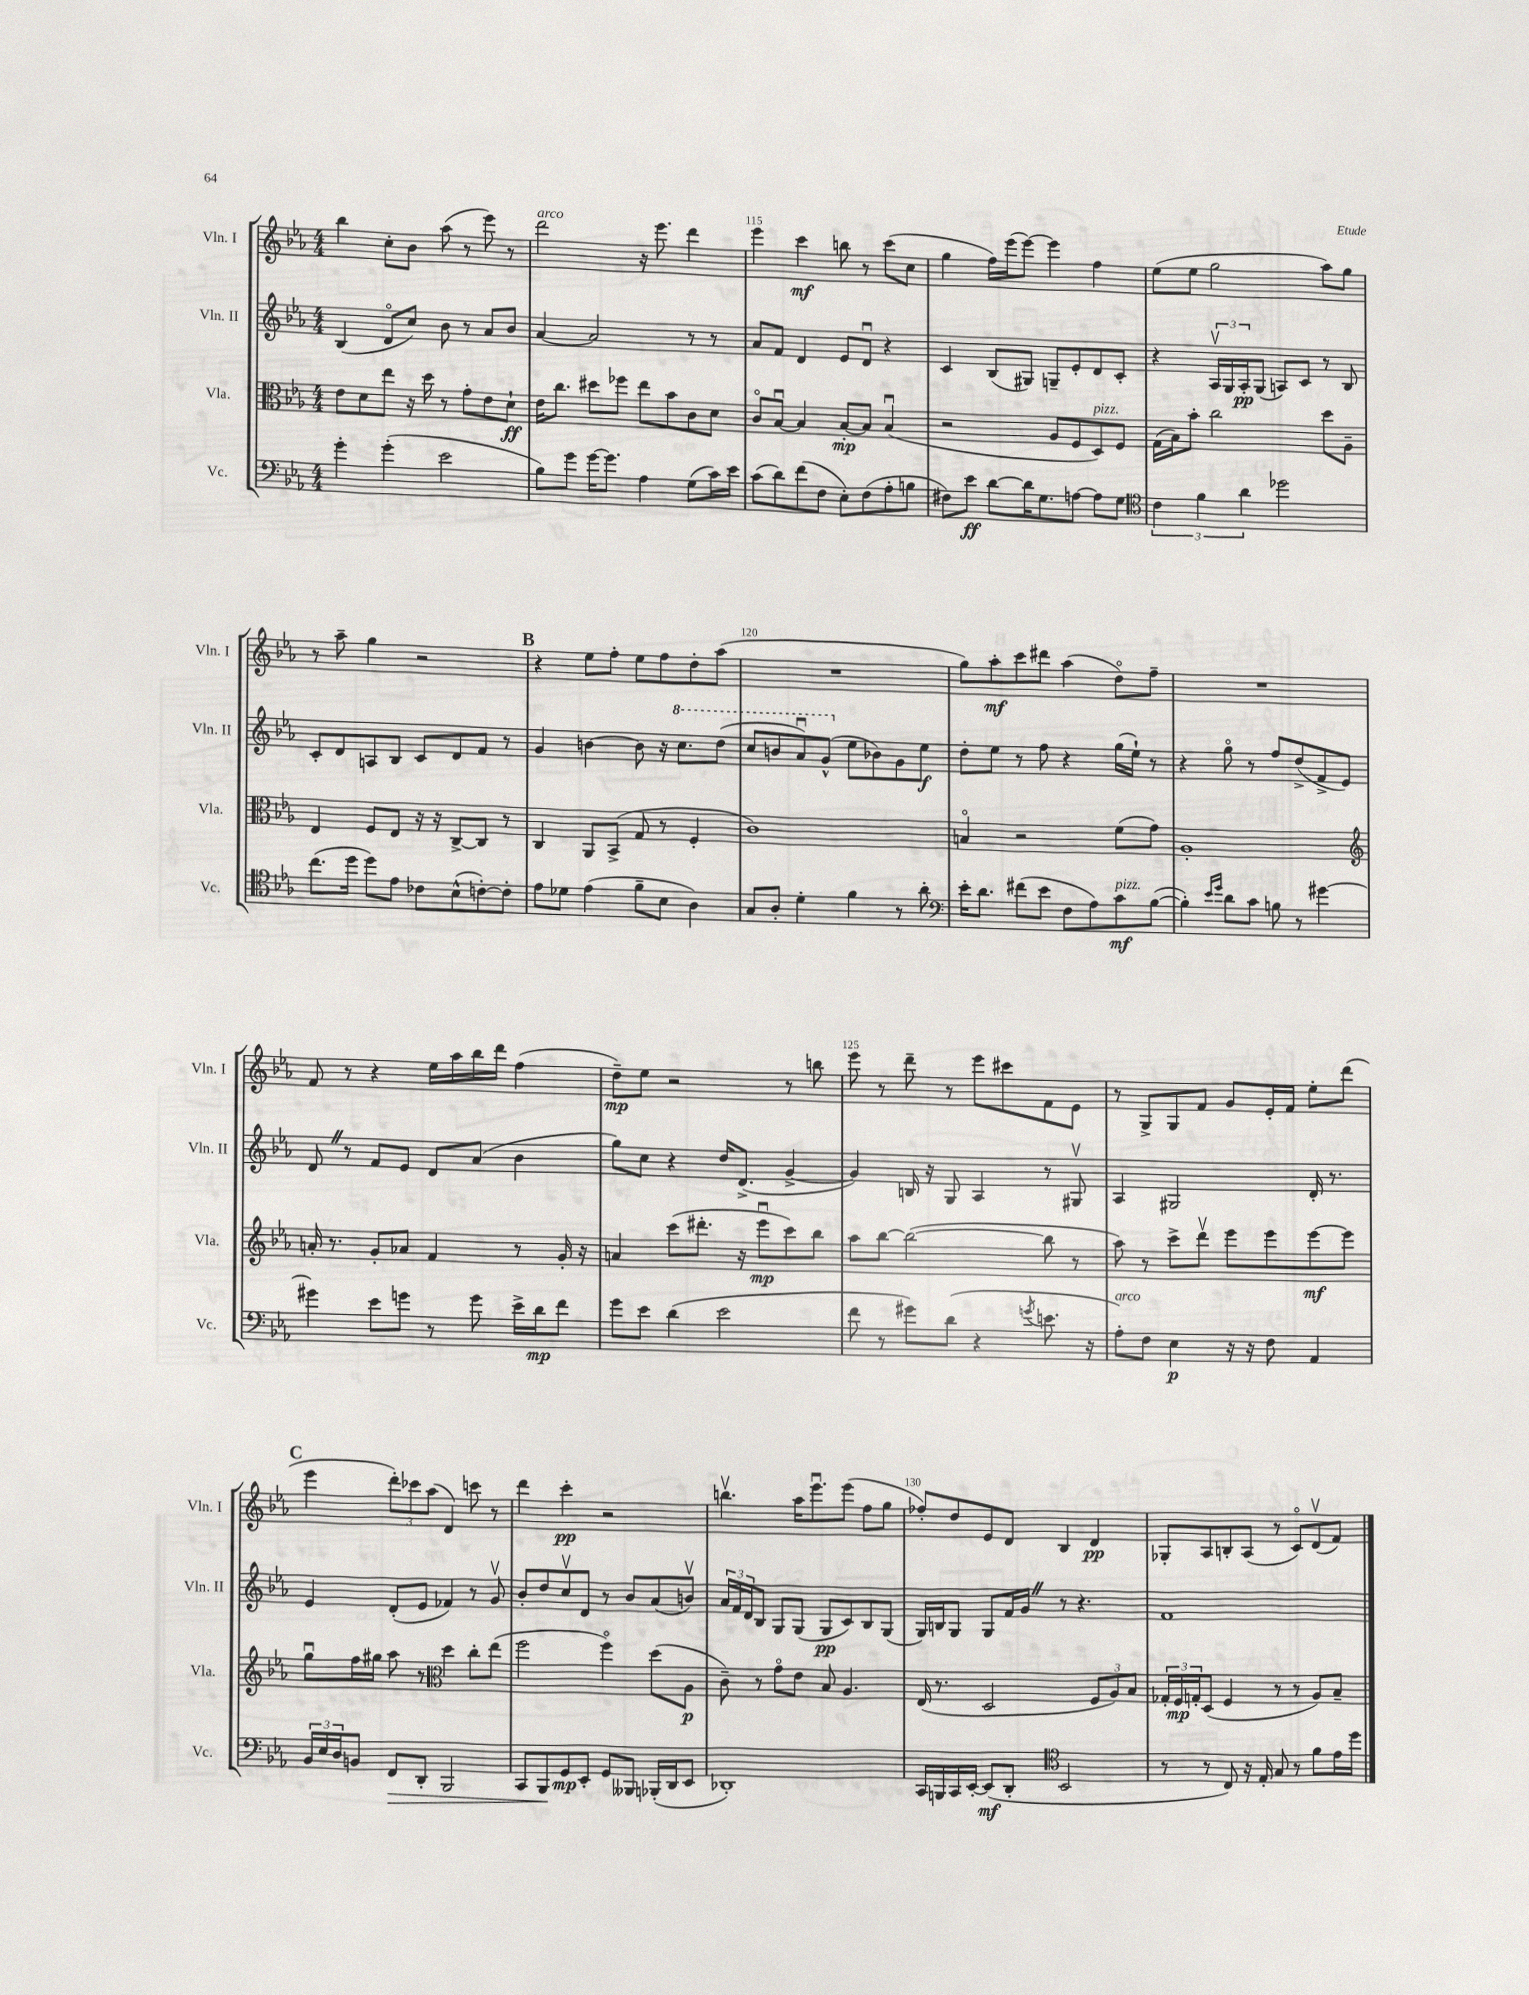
<<
\new StaffGroup <<
\new Staff = "s0" \with { instrumentName = "Vln. I" shortInstrumentName = "Vln. I" } {
    \clef treble \key ees \major \numericTimeSignature \time 4/4
    bes''4 c''8-. bes'8 aes''8( r8 ees'''8) r8 |
    d'''2^\markup { \italic "arco" } r16 ees'''8. d'''4 |
    ees'''4 c'''4\mf b''8 r8 c'''8( c''8 |
    g''4 f''16) ees'''16( ees'''8~) ees'''4 f''4 |
    ees''8( ees''8 g''2 aes''8) g''8 |
    r8 aes''8-- g''4 r2 |
    \mark \markup { \bold "B" } r4 ees''8 f''8-. ees''8 f''8 d''8-. aes''8( |
    R1 |
    g''8) aes''8-.\mf c'''8 dis'''8 aes''4( d''8\flageolet) f''8-- |
    R1 |
    f'8 r8 r4 ees''16 aes''16 bes''16 d'''16 f''4( |
    d''8--\mp) ees''8 r2 r8 b''8 |
    ees'''8 r8 d'''8-- r8 ees'''8 cis'''8 f'8 ees'8 |
    r8 g8-> g8 f'8 g'8 ees'16-. f'16 ees''8-. d'''8( |
    \mark \markup { \bold "C" } ees'''4 \tuplet 3/2 { d'''8-.) ces'''8 aes''8( } d'4) c'''8 r8 |
    d'''4 c'''4-.\pp r2 |
    b''4.\upbow aes''16 ees'''8.\downbow ees'''8( f''8 g''8 |
    fes''8-.) d''8 ees'8 d'8 bes4 d'4\pp |
    ges8-. aes8 b8-. aes8( r8 c'8\flageolet) d'8\upbow( f'8) \bar "|." |
}
\new Staff = "s1" \with { instrumentName = "Vln. II" shortInstrumentName = "Vln. II" } {
    \clef treble \key ees \major \numericTimeSignature \time 4/4
    bes4( d'8\flageolet c''8) bes'8 r8 aes'8 bes'8 |
    aes'4~ aes'2 r8 r8 |
    aes'8 f'8 d'4 ees'8 d'8\downbow r4 |
    c'4 bes8( gis8) g8-- ees'8-. d'8 c'8-. |
    r4 \tuplet 3/2 { aes16\upbow g16 aes16-.\pp } g8( a8) c'8 r8 bes8 |
    c'8-. d'8 a8 bes8 c'8 d'8 f'8 r8 |
    \mark \markup { \bold "B" } g'4 b'4~ b'8 r16 \ottava #1 c'''8. d'''8( |
    c'''8 b''8 aes''8\downbow) g''8-^( \ottava #0 ees''8 bes'!8) g'8 ees''8\f |
    d''8-. ees''8 r8 f''8 r4 g''16( ees''16-!) r8 |
    r4 g''8\flageolet r8 f''8 d''8->( f'8-> ees'8) |
    d'8 \once \override BreathingSign.text = \markup { \musicglyph "scripts.caesura.straight" } \breathe r8 f'8 ees'8 d'8 aes'8( bes'4 |
    g''8) c''8 r4 d''16 d'8.->( g'4~-> |
    g'4) b16 r16 g8 aes4 r8 gis8\upbow |
    aes4 gis2 d'16-. r8. |
    \mark \markup { \bold "C" } ees'4 d'8-.( ees'8 fes'4) r8 g'8\upbow |
    bes'8-. d''8 c''8\upbow d'8 r8 bes'8 aes'8( b'8\upbow) |
    \tuplet 3/2 { aes'16 f'16 d'16 } bes8 g8 g8( g8\pp c'8) bes8 g8( |
    g16) b16 g8 g8 f'16 g'16 \once \override BreathingSign.text = \markup { \musicglyph "scripts.caesura.straight" } \breathe r8 r4. |
    f'1 \bar "|." |
}
\new Staff = "s2" \with { instrumentName = "Vla." shortInstrumentName = "Vla." } {
    \clef alto \key ees \major \numericTimeSignature \time 4/4
    ees'8 d'8 ees''8 r16 d''16 r8 g'8-. ees'8 d'8-!\ff |
    ees'16 c''8. dis''8 fes''8 ees''8 bes'8 c'8 d'8 |
    c'8\flageolet bes8~\downbow bes4 bes8~-.\mp bes8 bes4\downbow( |
    r2 aes8 f8 d8^\markup { \italic "pizz." }) f8 |
    g16( bes16) bes'8-. c''2 d''8 aes8-- |
    ees4 f8 ees8 r16 r16 c8~-> c8 r8 |
    \mark \markup { \bold "B" } c4 aes,8 bes,8->( g8 r8 f4-. |
    c'1) |
    b4\flageolet r2 f'8( g'8) |
    aes1-. |
    \clef treble a'16-. r8. g'8-. aes'8 f'4 r8 g'16-. r16 |
    a'4 c'''8( dis'''8.-. r16 ees'''8\downbow\mp c'''8) bes''8 |
    aes''8 bes''8~ bes''2~( bes''8 r8 |
    aes''8) r8 c'''8-> d'''8\upbow ees'''8 ees'''8 ees'''8~\mf ees'''8 |
    \mark \markup { \bold "C" } g''8\downbow f''16 gis''16 aes''8 r8 \clef alto d''4 c''8-. ees''8( |
    f''2 f''4\flageolet) d''8( aes8\p |
    c'8--) r8 g'8\flageolet ees'8 bes8 aes4. |
    ees16( r8. d2 \tuplet 3/2 { f8 aes8) bes8 } |
    \tuplet 3/2 { ges16-. f16\mp g16-. } d8( f4 r8 r8 aes8) bes8-- \bar "|." |
}
\new Staff = "s3" \with { instrumentName = "Vc." shortInstrumentName = "Vc." } {
    \clef bass \key ees \major \numericTimeSignature \time 4/4
    g'4-. g'4-.( ees'2 |
    bes8) g'8 g'16~ g'8. aes4 g8( c'16) ees'16 |
    c'8( d'8) f'8( f8 ees8-.) f8( aes8-. b8 |
    fis8) ees'8\ff d'8~ d'16 g8. a8~ a8 g8 |
    \clef tenor \tuplet 3/2 { c'4 f'4 aes'4 } des''2 |
    c''8.( d''16 d''8) ees'8 ces'8 bes8-^( c'8~-.) c'8-. |
    \mark \markup { \bold "B" } ees'8 des'8 ees'4( f'8-- bes8 aes4) |
    g8 aes8-. d'4-. f'4 r8 aes'8-. |
    \clef bass ees'16-. d'8. fis'8( ees'8 f8 aes8) c'8\mf^\markup { \italic "pizz." } bes8~( |
    bes4-.) \grace { ees'16 g'16 } d'8 c'8 b8 r8 gis'4~ |
    gis'4 ees'8 g'8 r8 g'8 ees'16-> d'16\mp f'8 |
    g'8 ees'8 d'4( ees'2 |
    f'8 r8 gis'8) d'8( r4 \acciaccatura { g'8 } e'8. r16 |
    aes8-.^\markup { \italic "arco" }) f8 ees4\p r16 r16 f8 aes,4 |
    \mark \markup { \bold "C" } \tuplet 3/2 { bes,16 ees16 d16 } b,8 f,8\> d,8-. bes,,2 |
    c,8 bes,,8\! g,8\mp ees,8-. g,8 beses,,8 bes,,16-.( d,16 ees,8 |
    des,1-.) |
    c,16 b,,16 c,16 ees,16~-. ees,8\mf( d,8-. \clef tenor bes,2 |
    r8 r8 c8) r16 ees16-. g8 r8 f'8 ees'16 d''16 \bar "|." |
}
>>
>>
\layout { \context { \Score currentBarNumber = #113 \override BarNumber.break-visibility = ##(#f #t #t) barNumberVisibility = #(every-nth-bar-number-visible 5) } }
